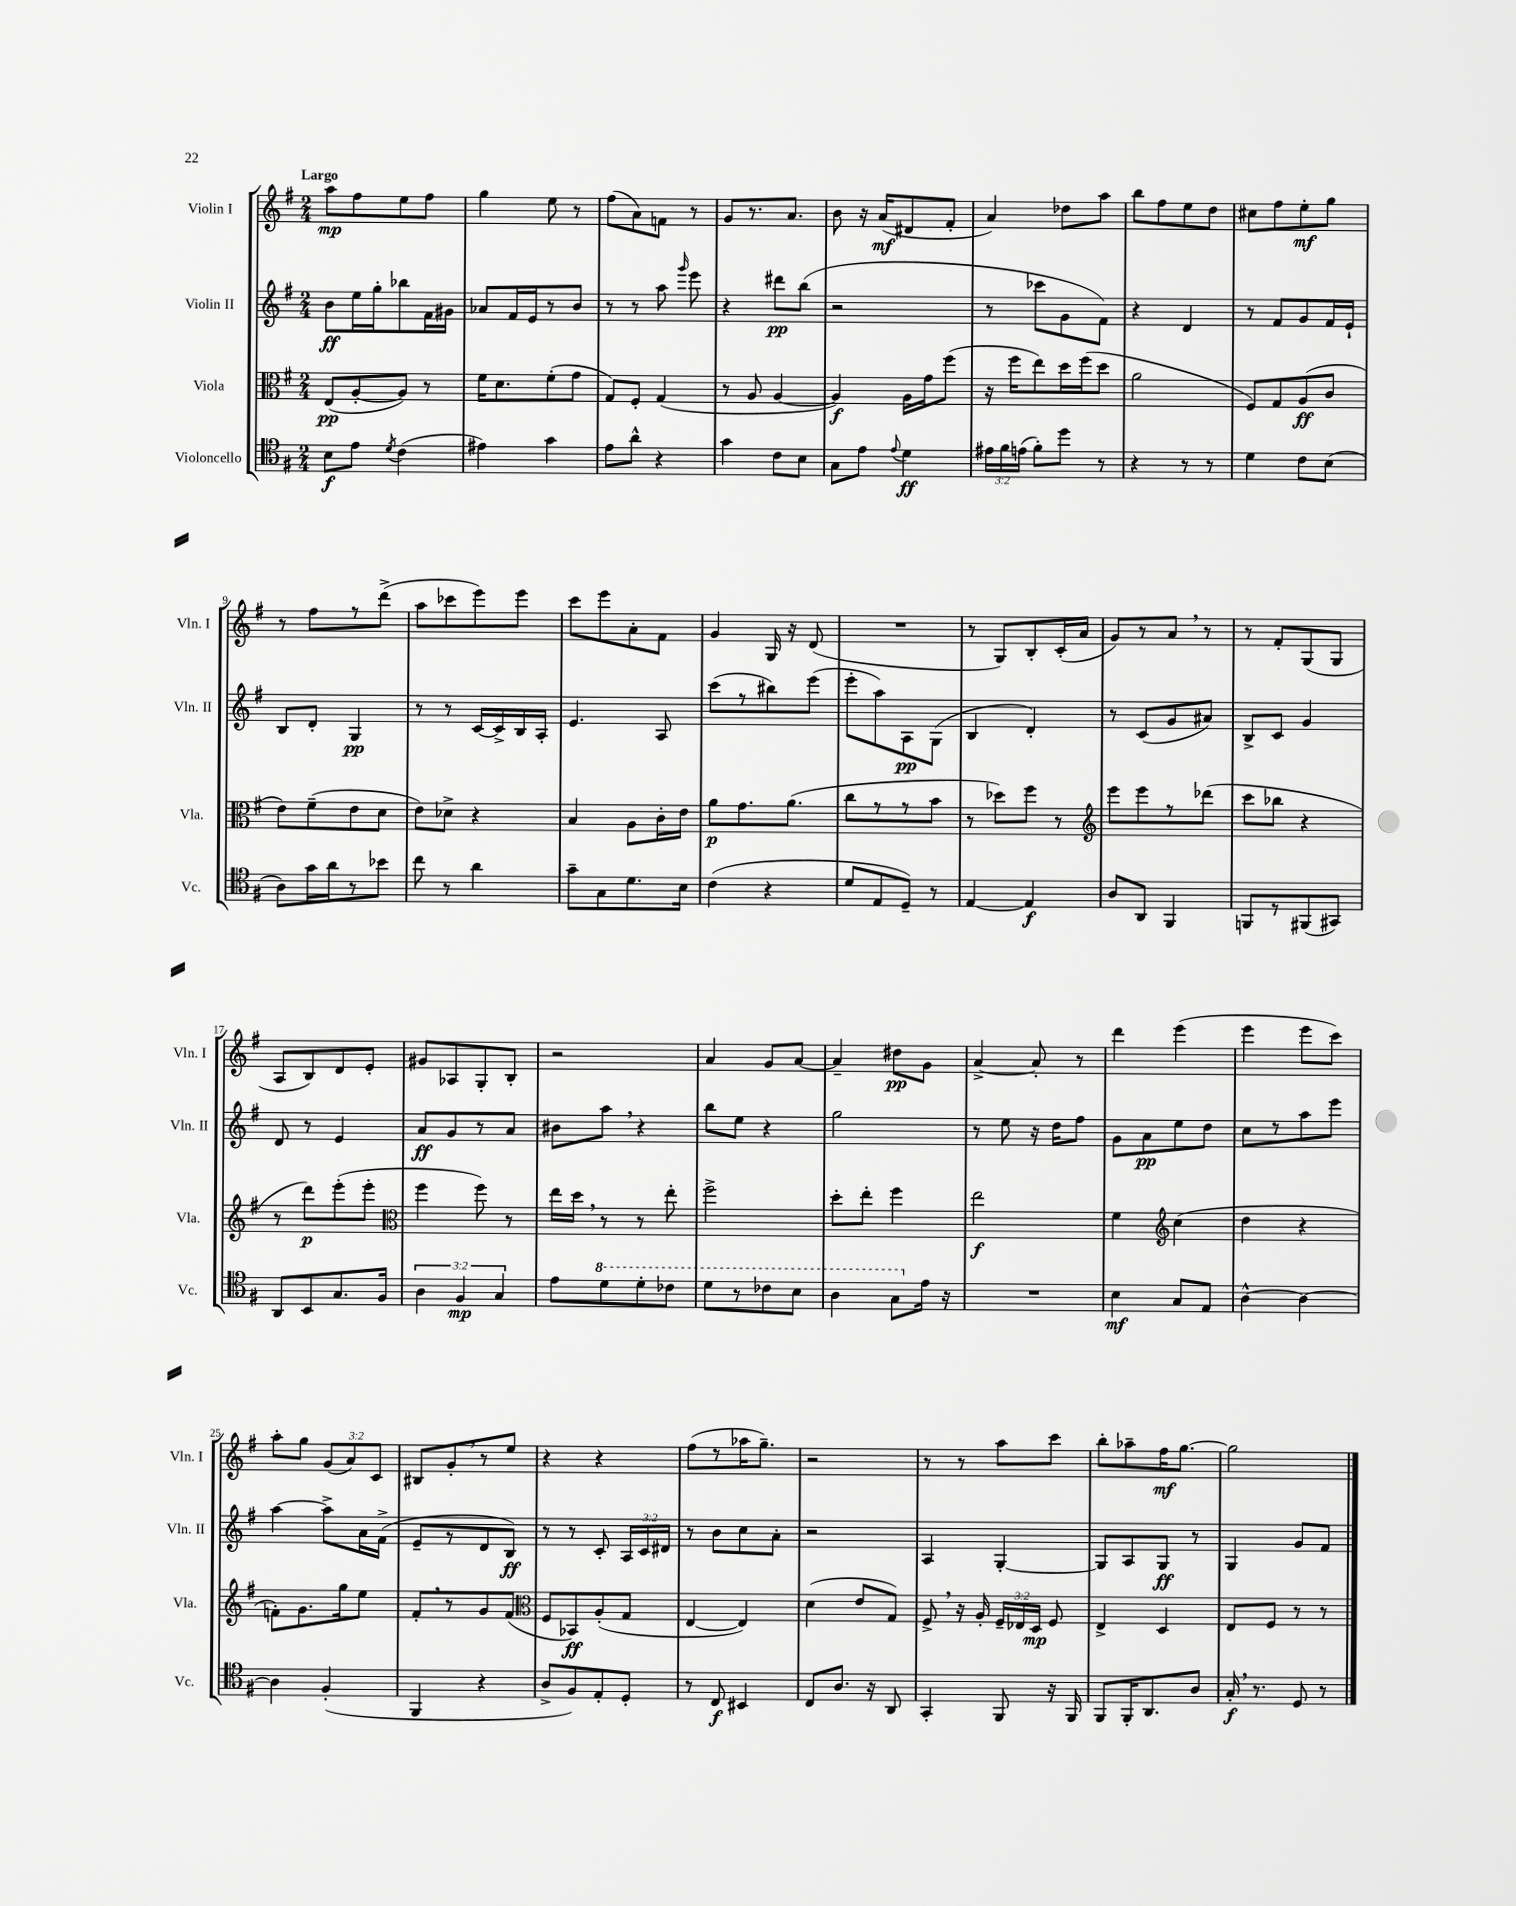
<<
\new StaffGroup <<
\new Staff = "s0" \with { instrumentName = "Violin I" shortInstrumentName = "Vln. I" } {
    \clef treble \key g \major \numericTimeSignature \time 2/4 \override Staff.TupletNumber.text = #tuplet-number::calc-fraction-text \tempo "Largo"
    \autoBeamOff a''8[\mp fis''8 e''8 fis''8] |
    g''4 e''8 r8 |
    fis''8[( a'8) f'8] r8 |
    g'8[ r8. a'8.] |
    b'8 r16 a'16[\mf( dis'8 fis'8]-. |
    a'4) des''8[ a''8] |
    b''8[ fis''8 e''8 d''8] |
    cis''8[ fis''8 e''8-.\mf g''8] |
    r8 fis''8[ r8 d'''8]->( |
    a''8[ ces'''8 e'''8) e'''8] |
    c'''8[ e'''8 a'8-. fis'8] |
    g'4 g16 r16 d'8( |
    R2 |
    r8 g8[) b8-. c'16-.( a'16] |
    g'8[) r8 a'8] \breathe r8 |
    r8 fis'8[-. g8( g8] |
    a8[ b8) d'8 e'8]-. |
    gis'8[ aes8 g8-. b8]-. |
    r2 |
    a'4 g'8[ a'8]~ |
    a'4-- dis''8[\pp g'8] |
    a'4~-> a'8-. r8 |
    d'''4 e'''4( |
    e'''4 e'''8[ c'''8]) |
    a''8[-. g''8] \tuplet 3/2 { g'8[( a'8) c'8] } |
    bis8[ g'8-. \breathe r8 e''8] |
    r4 r4 |
    fis''8[( r8 aes''16 g''8.]--) |
    r2 |
    r8 r8 a''8[ c'''8] |
    b''8[-. aes''8-- fis''16\mf g''8.]~ |
    g''2 \bar "|." |
}
\new Staff = "s1" \with { instrumentName = "Violin II" shortInstrumentName = "Vln. II" } {
    \clef treble \key g \major \numericTimeSignature \time 2/4 \override Staff.TupletNumber.text = #tuplet-number::calc-fraction-text
    \autoBeamOff b'8[\ff e''16 g''16-. bes''8 fis'16 gis'16] |
    aes'8[ fis'16 e'16 r8 b'8] |
    r8 r8 a''8 \grace { g'''16 } e'''8 |
    r4 dis'''8[\pp b''8]( |
    r2 |
    r8 ces'''8[ g'8 fis'8]) |
    r4 d'4 |
    r8 fis'8[ g'8 fis'16 e'16]-! |
    b8[ d'8]-. g4\pp |
    r8 r8 c'16[~ c'16-> b16 a16]-. |
    e'4. a8 |
    c'''8[( r8 bis''8) e'''8]( |
    e'''8[-. a''8) a8\pp g8]( |
    b4 d'4-.) |
    r8 c'8[( g'8 ais'8]) |
    b8[-> c'8] g'4 |
    d'8 r8 e'4 |
    a'8[\ff g'8 r8 a'8] |
    bis'8[ a''8] \breathe r4 |
    b''8[ e''8] r4 |
    g''2 |
    r8 e''8 r16 d''16[ fis''8] |
    g'8[ a'8\pp e''8 d''8] |
    c''8[ r8 a''8 e'''8] |
    a''4~ a''8[-> a'16 fis'16]->( |
    e'8[-- r8 d'8 b8]\ff) |
    r8 r8 c'8-. \tuplet 3/2 { a16[ c'16 dis'16] } |
    r8 b'8[ c''8 a'8]-. |
    r2 |
    a4 g4~-. |
    g8[ a8 g8]\ff r8 |
    g4 g'8[ fis'8] \bar "|." |
}
\new Staff = "s2" \with { instrumentName = "Viola" shortInstrumentName = "Vla." } {
    \clef alto \key g \major \numericTimeSignature \time 2/4 \override Staff.TupletNumber.text = #tuplet-number::calc-fraction-text
    \autoBeamOff e8[\pp( a8~-. a8]) r8 |
    fis'16[ d'8. fis'8-.( g'8] |
    g8[) fis8]-. g4( |
    r8 a8 a4~ |
    a4\f) a16[ g'16 fis''8]( |
    r16 fis''16[ e''8) d''16 fis''16( d''8] |
    a'2 |
    fis8[) g8 a8\ff( c'8] |
    e'8[) fis'8--( e'8 d'8] |
    e'8[) des'8]-> r4 |
    b4 a8[ c'16-. e'16] |
    a'8[\p g'8. a'8.]( |
    c''8[ r8 r8 b'8] |
    r8 des''8[) fis''8] r8 |
    \clef treble e'''8[ e'''8 r8 des'''8]( |
    c'''8[ bes''8] r4 |
    r8 d'''8[\p) e'''8-.( e'''8]-. |
    \clef alto fis''4 fis''8) r8 |
    e''16[ d''16] \breathe r8 r8 e''8-. |
    fis''2-> |
    d''8[-. e''8]-. fis''4 |
    e''2\f |
    fis'4 \clef treble c''4( |
    d''4 r4 |
    f'8[-.) g'8. g''16 e''8] |
    fis'8[-. \breathe r8 g'8 fis'8]( |
    \clef alto fis8[ bes,8\ff) a8-.( g8] |
    e4~ e4) |
    d'4( e'8[ g8]) |
    fis8-> \breathe r16 a16-. \tuplet 3/2 { fis16[-- ees16 d16]\mp } fis8 |
    e4-> d4 |
    e8[ fis8] r8 r8 \bar "|." |
}
\new Staff = "s3" \with { instrumentName = "Violoncello" shortInstrumentName = "Vc." } {
    \clef tenor \key g \major \numericTimeSignature \time 2/4 \override Staff.TupletNumber.text = #tuplet-number::calc-fraction-text
    \autoBeamOff b8[\f e'8] \acciaccatura { d'8 } c'4( |
    eis'4) g'4 |
    e'8[ a'8]-^ r4 |
    g'4 c'8[ b8] |
    g8[ e'8] \appoggiatura { e'8 } d'4\ff |
    \tuplet 3/2 { eis'16[ fis'16 e'16]( } fis'8[-.) d''8] r8 |
    r4 r8 r8 |
    d'4 c'8[ b8]( |
    a8[) g'16 a'16 r8 bes'8] |
    c''8 r8 a'4 |
    g'8[-- g8 d'8. b16] |
    c'4( r4 |
    d'8[ e8 d8]--) r8 |
    e4~ e4\f |
    a8[ a,8] fis,4 |
    f,8[ r8 fis,8( gis,8]) |
    a,8[ b,8 g8. fis16] |
    \tuplet 3/2 { a4 fis4\mp g4 } |
    e'8[ \ottava #1 d''8 d''8-. ces''8] |
    d''8[ r8 ces''8 b'8] |
    a'4 g'8[ \ottava #0 e'16] r16 |
    R2 |
    b4\mf g8[ e8] |
    a4~-^ a4~ |
    a4 fis4-.( |
    fis,4 r4 |
    a8[-> fis8) e8-. d8]-. |
    r8 c8\f bis,4 |
    c8[ a8.] r16 a,8 |
    g,4-. fis,8 r16 fis,16 |
    fis,8[ fis,16-. a,8. a8] |
    g16-.\f \breathe r8. d8 r8 \bar "|." |
}
>>
>>
